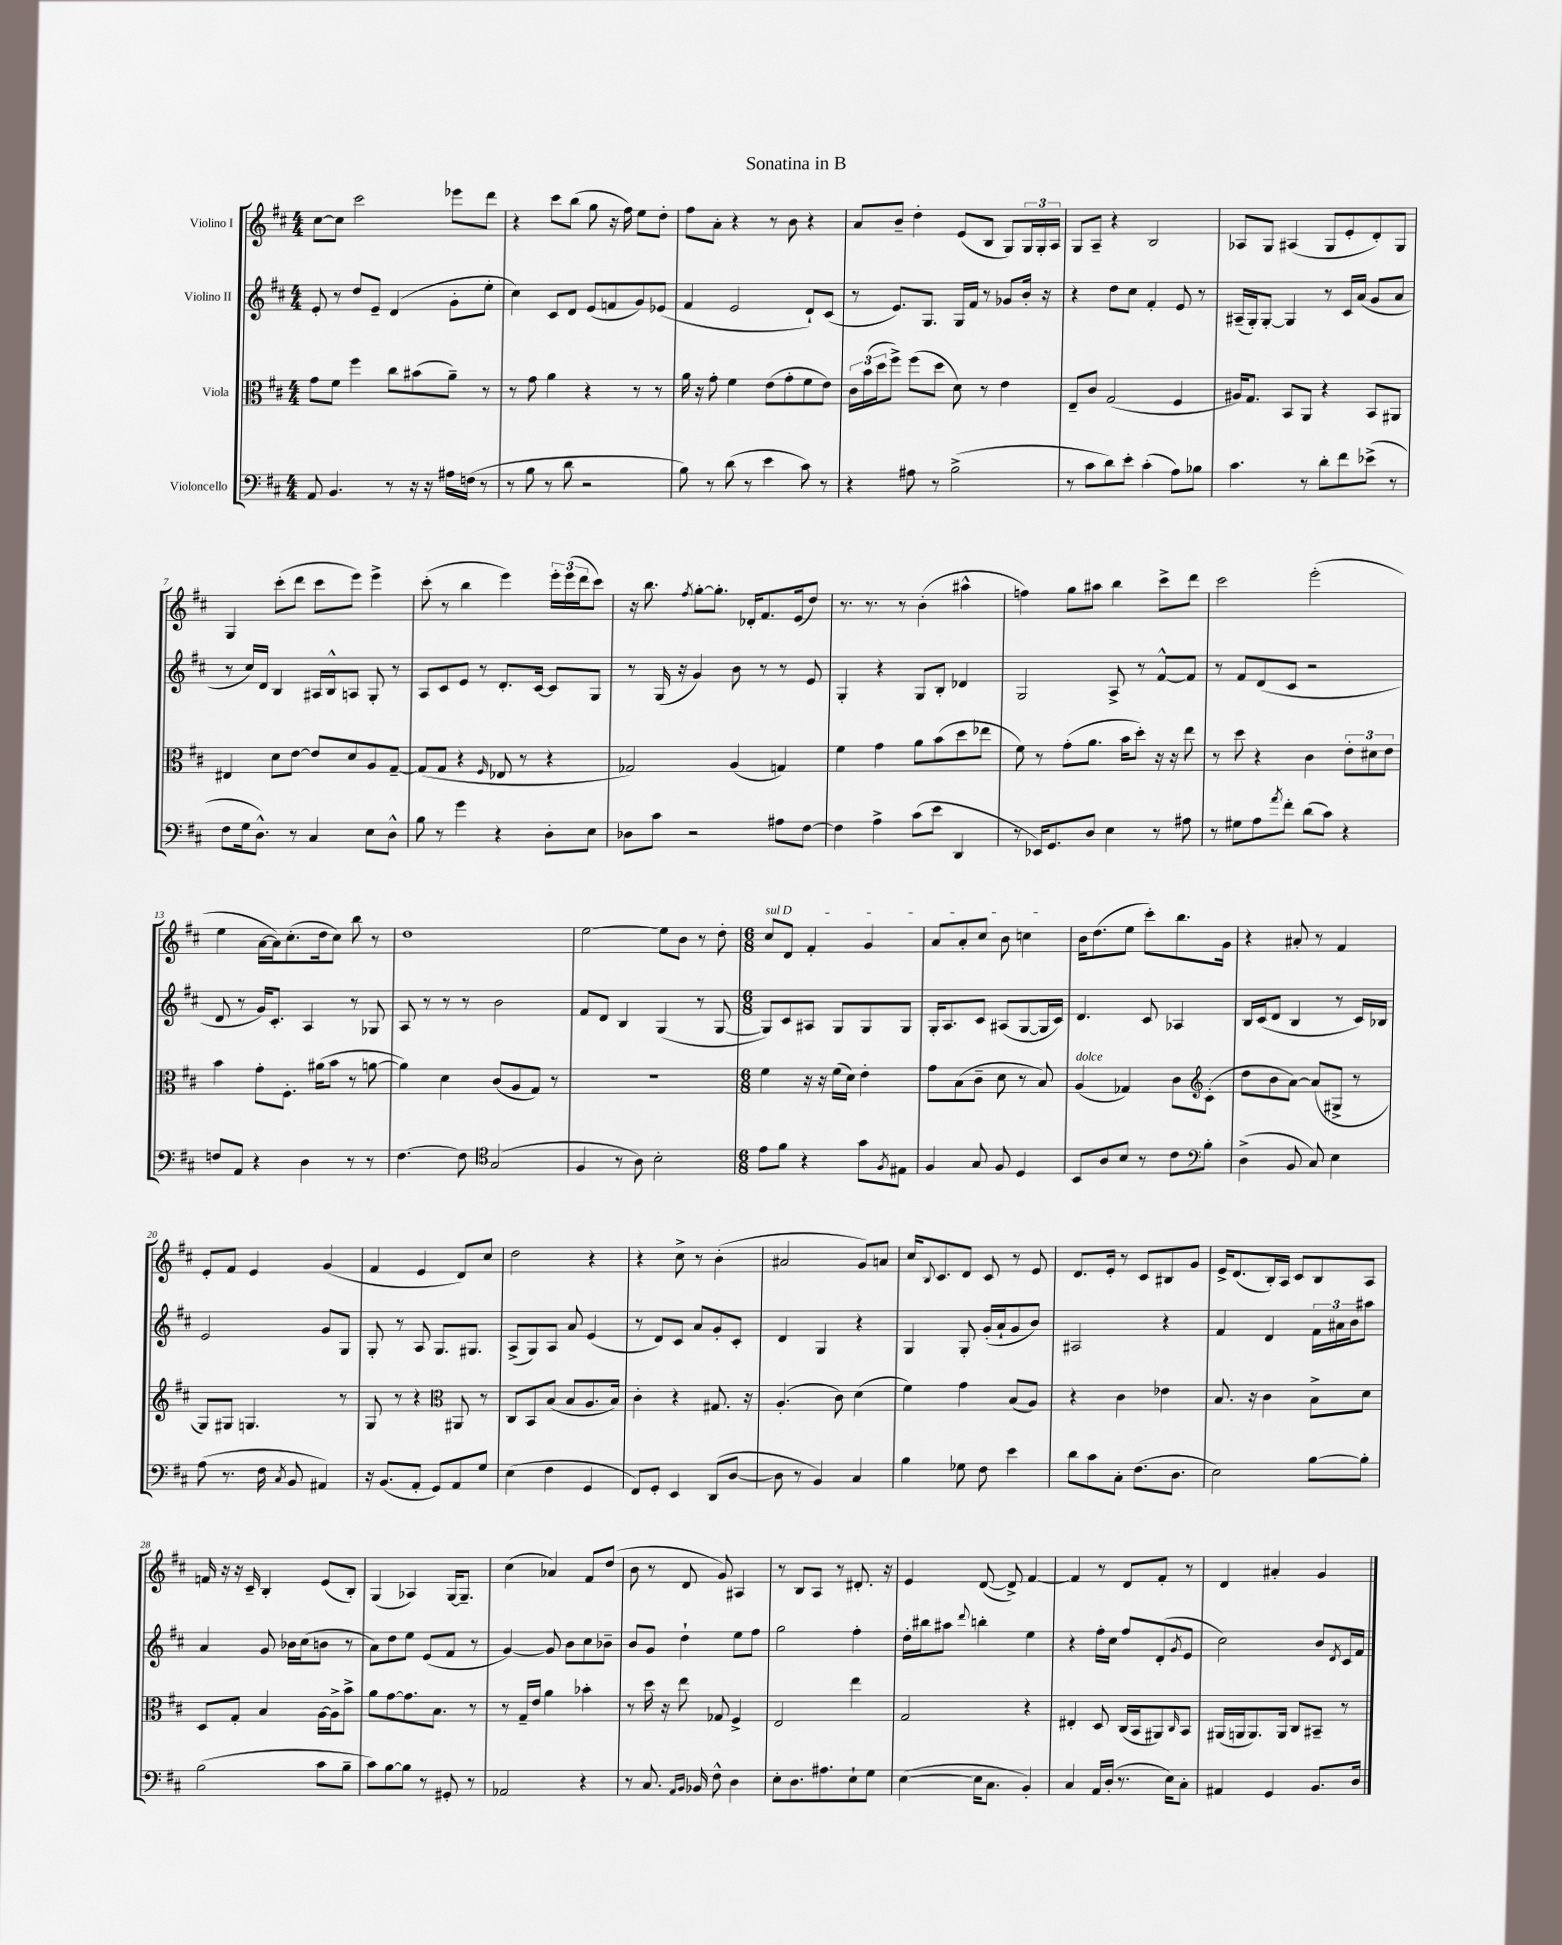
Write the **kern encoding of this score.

**kern	**kern	**kern	**kern
*part4	*part3	*part2	*part1
*staff4	*staff3	*staff2	*staff1
*I"Violoncello	*I"Viola	*I"Violino II	*I"Violino I
*clefF4	*clefC3	*clefG2	*clefG2
*k[f#c#]	*k[f#c#]	*k[f#c#]	*k[f#c#]
*M4/4	*M4/4	*M4/4	*M4/4
=1	=1	=1	=1
8AA/	8g\L	8e'/	[8cc#\L
4.BB/	8f#\J	8r	8cc#\J]
.	4ff#\	8dd/L	2ccc#\
.	.	8e~/J	.
8r	8cc#\L	(4d/	.
16r	(8b#X\	.	.
16r	.	.	.
16A#X\LL	8a~\J)	8g'\L	8eee-X\L
(16Fn\JJ	.	.	.
8r	8r	8ee'\J	8ddd\J
=2	=2	=2	=2
8r	8r	4cc#\)	4r
8B\	8g\	.	.
8r	4a\	8c#/L	8ccc#\L
8d\	.	8d/J	(8bb\J
2r	4r	(8e/L	8gg\
.	.	8fn/	16r
.	.	.	16ff#\)
.	8r	8g/)	8ee\L
.	8r	(8e-X/J	8dd'\J
=3	=3	=3	=3
8B\)	16a\	4f#/	8ff#\L
.	16r	.	.
8r	8g'\	.	8a'\J
(8d\	4f#\	2e/	4r
8r	.	.	.
4e\	(8e\L	.	8r
.	8g'\	.	8b\
8c#\)	8f#\	8d`/L)	4r
8r	8e\J)	(8c#/J	.
=4	=4	=4	=4
4r	24c#\LL	8r	8a/L
.	(24b\	.	.
.	24dd\J	.	.
.	8ff#^\J)	8.e/L)	8b~/J
8A#X\	(8ff#\L	.	4dd'\
.	.	8.G/J	.
8r	8dd\J	.	.
(2B^\	8d\)	16G/LL	(8e/L
.	.	16f#/JJ	.
.	8r	8r	8B/J
.	4e\	8g-X/L	8G/L)
.	.	16b'/Jk	24G/L
.	.	.	24G'/
.	.	16r	.
.	.	.	24A/JJ
=5	=5	=5	=5
8r	8E~/L	4r	8G/L
8c#\L	8c#/J	.	8A~/J
8d\)	(2G/	8dd\L	4r
8e'\J	.	8cc#\J	.
(4c#'\	.	4f#'/	2B/
8A\L)	4F#/	8e/	.
8B-X\J	.	8r	.
=6	=6	=6	=6
4.c#\	16A#X/KL)	(16A#X~/LL	8A-X/L
.	8.G/J	16G'/J)	.
.	.	[8G'/J	8G/J
.	8BB/L	4G/]	(4A#X/
8r	8AA/J	.	.
8d'\L	4r	8r	8G/L
8f#\	.	16c#/LL	8e'/
.	.	(16a/JJ	.
(8e-X^\J	8BB/L	8g/L	8d'/)
8r	8AA#X/J	8a/J	8G/J
!!LO:LB:g=z
=7	=7	=7	=7
8F#\L	4E#X/	8r	4G/
16G\k	.	16cc#/LL)	.
8.D^^\J)	.	16d/JJ	.
.	8d\L	4B/	(8ccc#'\L
8r	[8e\J	.	8ddd\J
4C#/	8e/L]	16A#X/LL	8ccc#\L
.	.	16B^^/J	.
.	8d/	8An/J	8eee\J)
8E\L	8A/	8G'/	4eee^\
8D^^\J	[8G~/J	8r	.
=8	=8	=8	=8
8B\	(8G/L]	8A/L	(8ccc#'\
8r	8G/J	8c#/	8r
4g\	4r	8e/J	4bb\
.	.	8r	.
.	16qqF#/	.	.
4r	8E-X/	8.d'/L	4eee\)
.	8r	.	.
.	.	[16c#/Jk	.
8D'\L	4r	8c#/L]	24eee'\LL
.	.	.	(24eee\
.	.	.	24ddd\J
8E\J	.	8G/J	8ccc#\J)
=9	=9	=9	=9
8D-X\L	2G-X/)	8r	16r
.	.	.	8.bb\
8c#\J	.	(16G/	.
.	.	16r	.
.	.	.	8qff#/
2r	.	4g/)	[8gg'\L
.	.	.	8.gg'\J]
.	(4A/	8b\	.
.	.	.	16d-X'/KL
.	.	8r	8.f#/
8A#X\L	4Gn/)	8r	.
.	.	.	(16e/k
[8F#\J	.	8e/	8dd/J)
=10	=10	=10	=10
4F#\]	4f#\	4G'/	8.r
.	.	.	8.r
4A^\	4g\	4r	.
.	.	.	8r
(8c#\L	8a\L	8G/L	(4b'\
8e\J	(8b\	8B'/J	.
4DD/	8dd\	4d-X/	4aa#X^^\
.	8ee-X\J	.	.
=11	=11	=11	=11
8r	8f#\)	2G/	4ffn\)
16EE-X/KL)	8r	.	.
8.GG/	.	.	.
.	(8g'\L	.	8gg\L
8D/J	8.a\J	.	8aa#X\J
4E\	.	8A^/	4bb\
.	16b\KL	.	.
.	8dd'\J)	8r	.
8r	16r	[8f#^^/L	8ccc#^\L
.	16r	.	.
8A#X\	8ee\	8f#/J]	8ddd\J
=12	=12	=12	=12
8r	8r	8r	2ccc#\
8G#X\L	8dd\	8f#/L	.
8A\	4r	(8d/	.
8qa/	.	.	.
8f#'\J	.	8c#/J	.
(8d\L	4c#\	2r	(2eee'\
8c#\J)	.	.	.
4r	12e'\L	.	.
.	12d#X\	.	.
.	12e\J	.	.
!!LO:LB:g=z
=13	=13	=13	=13
8Fn/L	4b\	8d/	4ee\
8AA/J	.	8r	.
4r	8g'\L	16g/KL)	[16a\LL
.	.	8.c#'/J	16a\J])
.	8.F#'\J	.	(8.cc#'\
4D\	.	4A/	.
.	(16a#X\KL	.	16dd\k
.	8b\J	.	8cc#\J)
8r	8r	8r	8bb\
8r	[8an\	8G-X/	8r
=14	=14	=14	=14
[4.F#\	4a\])	8A/	1dd
.	.	8r	.
.	4d\	8r	.
8F#\]	.	8r	.
*clefC4	*	*	*
(2G/	(8c#/L	2b\	.
.	8A/	.	.
.	8G/J)	.	.
.	8r	.	.
=15	=15	=15	=15
4F#/	1r	8f#/L	[2ee\
.	.	8d/J	.
8r	.	4B/	.
8A\)	.	.	.
2B'\	.	(4G/	8ee\L]
.	.	.	8b\J
.	.	8r	8r
.	.	[8G/	8dd'\
=16	=16	=16	=16
*M6/8	*M6/8	*M6/8	*M6/8
!	!	!	!LO:TX:a:i:t=sul D
8e\L	4f#\	8G/L])	8cc#/L
8f#\J	.	8c#/	8d/J
4r	16r	8A#X/J	4f#'/
.	16r	.	.
.	(16f#\LL	8G/L	.
.	16d\JJ)	.	.
8g\L	4e'\	8G/	4g/
8qF#/	.	.	.
8E#X\J	.	8G/J	.
=17	=17	=17	=17
4F#/	8g\L	16G'/KL	8a/L
.	.	8.A/	.
.	(8B\	.	8a'/
8G/	8c#~\J	8c#/J	8cc#/J
8F#/	8d\	(8A#X/L	8b\
4D/	8r	[8G/	4ccn\
.	8B/)	16G/L]	.
.	.	16c#/JJ)	.
=18	=18	=18	=18
!	!LO:TX:a:i:t=dolce	!	!
8BB/L	(4A/	4.d/	16b\KL
.	.	.	(8.dd\
8A/	.	.	.
8B/J	4G-X/)	.	8ee\J
8r	.	8c#/	8ccc#'\L)
8c#\L	8c#\L	4A-X/	8.bb\
8B'\J	(8c#'\J	.	.
.	.	.	16g\Jk
=19	=19	=19	=19
*clefF4	*clefG2	*	*
(4D^\	8dd\L	16B/LL	4r
.	.	(16c#/J	.
.	8b\	8d/J	.
8BB/	[8a\J)	4B/	8a#X'/
8C#/)	(8a/L]	.	8r
4E\	8G#X^/J	8r	4f#/
.	8r	16c#/LL)	.
.	.	16B-X/JJ	.
!!LO:LB:g=z
=20	=20	=20	=20
(8A\	8G/L)	2e/	8e'/L
8.r	8G#X/J	.	8f#/J
.	4.Gn/	.	4e/
16F#\	.	.	.
8qC#/	.	.	.
8BB/	.	.	.
4AA#X/)	.	8g/L	(4g/
.	8r	8G/J	.
=21	=21	=21	=21
16r	8G/	8G'/	4f#/
(8.BB/L	.	.	.
.	8r	8r	.
8AA'/J	4r	8A/	4e/
8GG/L)	.	8.G/L	.
*	*clefC3	*	*
8AA/	8AA#X/	.	8d/L)
.	.	8.G#X/J	.
8G/J	8r	.	8cc#/J
=22	=22	=22	=22
(4E\	8C#/L	(8A^/L	2dd\
.	8BB/	8G/)	.
4F#\	(8B/J	8A/J	.
.	8B/L	8a/	.
4GG/	8.A/	(4e/	4r
.	16B/Jk)	.	.
=23	=23	=23	=23
8FF#/L)	4c#'\	8r	4r
8GG'/J	.	8d/L)	.
4EE/	4r	8c#/J	8cc#^\
.	.	8a/L	8r
(8DD/L	8.G#X/	8g'/	(4b'\
[8D/J	.	8c#'/J	.
.	16r	.	.
=24	=24	=24	=24
8D\]	(4.A'/	4d/	2a#X/
8r	.	.	.
4BB/)	.	4G/	.
.	8c#\)	.	.
4C#/	(4d\	4r	8g/L)
.	.	.	8an/J
=25	=25	=25	=25
4B\	4f#\)	4G/	16cc#/KL
.	.	.	8qqB/
.	.	.	8.c#/
8G-X\	4g\	8G'/	8d/J
8F#\	.	(16g'/LL	8c#/
.	.	16a`/J	.
4e\	(8B/L	8g/	8r
.	8A/J)	8b/J)	8e/
=26	=26	=26	=26
8d\L	4r	2A#X/	8.d/L
8c#\	.	.	.
.	.	.	16e'/Jk
8C#'\J	4c#\	.	8r
(8.F#\L	.	.	8c#/L
.	4e-X\	4r	8B#X/
8.D\J	.	.	.
.	.	.	8g/J
=27	=27	=27	=27
2E\)	8.B/	4f#/	16e^/KL
.	.	.	(8.d/
.	16r	.	.
.	4c#\	4d/	16B'/L)
.	.	.	16A/JJ
.	.	.	8c#/L
[8B\L	8B^\L	24f#\LL	8B/
.	.	24a#X\	.
.	.	24b\J	.
8B'\J]	8d\J	8aa#X\J	8A/J
!!LO:LB:g=z
=28	=28	=28	=28
(2B\	8D/L	4a/	16fn/
.	.	.	16r
.	8G'/J	.	16r
.	.	.	16c#~/
.	4B/	8g/	4B'/
.	.	16b-X\LL	.
.	.	(16cc#\J	.
8c#\L	[16A\LL	8bn\J	(8e/L
.	16A^\J]	.	.
8B~\J	8b^\J	8r	8B'/J)
=29	=29	=29	=29
8c#\L)	8a\L	8a\L)	(4G/
[8B\	[8g\	8dd\	.
8B\J]	8.g\]	8ee\J	4A-X/)
8r	.	(8e/L	.
.	8.B\J	.	.
8GG#X'/	.	8f#/J	[16G/KL
.	.	.	8.G~/J]
8r	8r	8r	.
=30	=30	=30	=30
2AA-X/	8r	[4g/)	(4cc#\
.	16G~/LL	.	.
.	16e/JJ	.	.
.	4a\	8g/]	4a-X/)
.	.	8b\L	.
4r	4b-X'\	8cc#\	8f#/L
.	.	8b-X~\J	(8dd/J
=31	=31	=31	=31
8r	8r	8b/L	8b\
8.C#/	16dd\	8g/J	8r
.	16r	.	.
.	8ee\	4dd`\	8d/
16qqAA/LL	.	.	.
16qqBB/JJ	.	.	.
16BB-X/	.	.	.
8F#^^\	8G-X/	.	8g/)
4D\	4F#^/	8ee\L	4A#X/
.	.	8ff#\J	.
=32	=32	=32	=32
8E'\L	2E/	2gg\	8r
8.D\	.	.	8B/L
.	.	.	8A/J
8.A#X\	.	.	.
.	.	.	8r
8E`\	4ee\	4ff#'\	8.d#X'/
8G\J	.	.	.
.	.	.	16r
=33	=33	=33	=33
([4E\	2G/	16dd'\LL	4e/
.	.	16bb#X\J	.
.	.	8aa#X\J	.
.	.	8qqddd/	.
16E\KL]	.	4bbn'\	([8d/
8.C#\J	.	.	.
.	.	.	8d^/])
4BB'/)	4r	4ee\	[4f#/
=34	=34	=34	=34
4C#/	4E#X'/	4r	4f#/]
16AA/LL	8D/	16ff#'\LL	8r
(16D'/JJ	.	16cc#\JJ	.
8.r	(16C#/LL	8ff#/L	8d/L
.	16BB/J	.	.
.	8AA#X/)	(8d'/	8f#'/J
16E\KL)	.	.	.
.	16qqC#/	8qg/	.
8C#'\J	8BB/J	8e/J	8r
=35	=35	=35	=35
4AA#X/	(16AA#X/LL	2cc#\)	4d/
.	16AAn/J	.	.
.	8.AA/)	.	.
4GG/	.	.	4a#X'/
.	16AA/Jk	.	.
.	8C#/L	.	.
8.BB/L	8BB#X~/J	8b/L	4g/
.	.	8qd/	.
.	8r	16c#/L	.
16D/Jk	.	16f#/JJ	.
==	==	==	==
*-	*-	*-	*-
